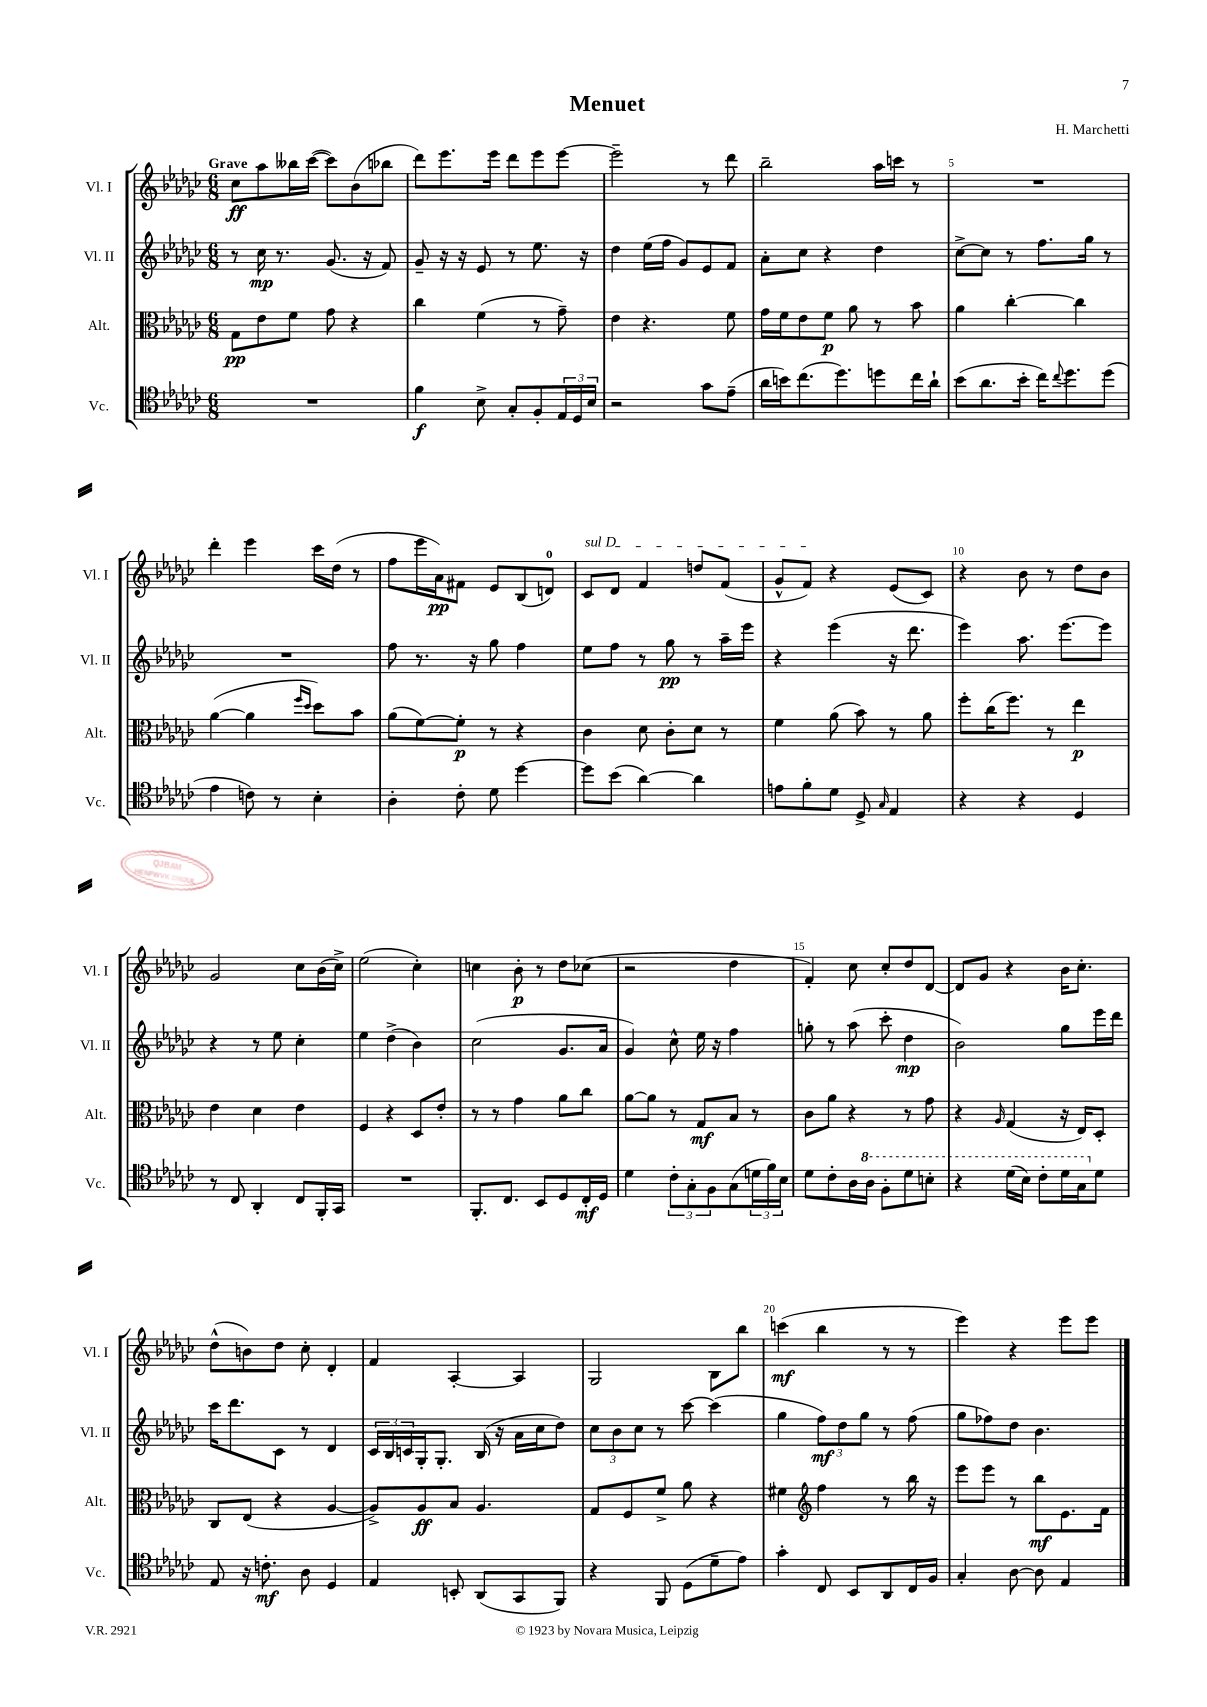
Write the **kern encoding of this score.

**kern	**dynam	**kern	**dynam	**kern	**dynam	**kern	**dynam
*part4	*part4	*part3	*part3	*part2	*part2	*part1	*part1
*staff4	*staff4	*staff3	*staff3	*staff2	*staff2	*staff1	*staff1
*I"Vc.	*	*I"Alt.	*	*I"Vl. II	*	*I"Vl. I	*
*I'Vc.	*	*I'Alt.	*	*I'Vl. II	*	*I'Vl. I	*
*clefC4	*	*clefC3	*	*clefG2	*	*clefG2	*
*k[b-e-a-d-g-c-]	*	*k[b-e-a-d-g-c-]	*	*k[b-e-a-d-g-c-]	*	*k[b-e-a-d-g-c-]	*
*M6/8	*	*M6/8	*	*M6/8	*	*M6/8	*
=1	=1	=1	=1	=1	=1	=1	=1
!	!	!	!	!	!	!LO:TX:a:B:t=Grave	!
2.r	.	8G-\L	pp	8r	.	8cc-\L	ff
.	.	8e-\	.	16cc-\	mp	8aa-\	.
.	.	.	.	8.r	.	.	.
.	.	8f\J	.	.	.	16bb--X\L	.
.	.	.	.	.	.	([16ccc-\JJ	.
.	.	8g-\	.	(8.g-/	.	8ccc-\L])	.
.	.	4r	.	.	.	(8b-\	.
.	.	.	.	16r	.	.	.
.	.	.	.	8f/)	.	8bb-X\J	.
=2	=2	=2	=2	=2	=2	=2	=2
4f\	f	4cc-\	.	8g-~/	.	8ddd-\L)	.
.	.	.	.	16r	.	8.eee-\	.
.	.	.	.	16r	.	.	.
8B-^\	.	(4f\	.	8e-/	.	.	.
.	.	.	.	.	.	16eee-\Jk	.
8G-'/L	.	.	.	8r	.	8ddd-\L	.
8F'/	.	8r	.	8.ee-\	.	8eee-\	.
24E-/L	.	8g-~\)	.	.	.	[8eee-\J	.
24D-/	.	.	.	.	.	.	.
.	.	.	.	16r	.	.	.
24B-/JJ	.	.	.	.	.	.	.
=3	=3	=3	=3	=3	=3	=3	=3
2r	.	4e-\	.	4dd-\	.	2eee-~\]	.
.	.	4.r	.	(16ee-\LL	.	.	.
.	.	.	.	16ff\JJ	.	.	.
.	.	.	.	8g-/L)	.	.	.
8g-\L	.	.	.	8e-/	.	8r	.
(8e-~\J	.	8f\	.	8f/J	.	8ddd-\	.
=4	=4	=4	=4	=4	=4	=4	=4
16a-\LL	.	16g-\LL	.	8a-'\L	.	2bb-~\	.
16bn\J)	.	16f\J	.	.	.	.	.
(8.cc-\	.	8e-\	.	8cc-\J	.	.	.
.	.	8f\J	p	4r	.	.	.
8.dd-\)	.	.	.	.	.	.	.
.	.	8a-\	.	.	.	.	.
8ddn\	.	8r	.	4dd-\	.	16aa-\LL	.
.	.	.	.	.	.	16cccn\JJ	.
16cc-\L	.	8b-\	.	.	.	8r	.
16a-`\JJ	.	.	.	.	.	.	.
=5	=5	=5	=5	=5	=5	=5	=5
(8b-\L	.	4a-\	.	[8cc-^\L	.	2.r	.
8.a-\	.	.	.	8cc-\J]	.	.	.
.	.	[4cc-'\	.	8r	.	.	.
16b-'\Jk	.	.	.	.	.	.	.
16cc-\KL)	.	.	.	8.ff\L	.	.	.
8qqcc-/	.	.	.	.	.	.	.
8.dd-\	.	.	.	.	.	.	.
.	.	4cc-\]	.	.	.	.	.
.	.	.	.	16gg-\Jk	.	.	.
(8dd-\J	.	.	.	8r	.	.	.
!!LO:LB:g=z
=6	=6	=6	=6	=6	=6	=6	=6
4e-\	.	([4a-\	.	2.r	.	4ddd-'\	.
8cn\)	.	4a-\]	.	.	.	4eee-\	.
8r	.	.	.	.	.	.	.
.	.	16qqff/LL	.	.	.	.	.
.	.	16qqdd-/JJ	.	.	.	.	.
4B-'\	.	8dd-\L)	.	.	.	16ccc-\LL	.
.	.	.	.	.	.	(16dd-\JJ	.
.	.	8b-\J	.	.	.	8r	.
=7	=7	=7	=7	=7	=7	=7	=7
4A-'\	.	(8a-\L	.	8ff\	.	8ff\L	.
.	.	[8f\)	.	8.r	.	16eee-\L	.
.	.	.	.	.	.	16a-\J)	pp
8c-'\	.	8f'\J]	p	.	.	8f#X\J	.
.	.	.	.	16r	.	.	.
8d-\	.	8r	.	8gg-\	.	8e-/L	.
[4dd-\	.	4r	.	4ff\	.	(8B-/	.
.	.	.	.	.	.	8dn/J)	.
=8	=8	=8	=8	=8	=8	=8	=8
!	!	!	!	!	!	!LO:TX:a:i:t=sul D	!
8dd-\L]	.	4c-\	.	8ee-\L	.	8c-/L	.
(8b-\J	.	.	.	8ff\J	.	8d-/J	.
[4a-\)	.	8d-\	.	8r	.	4f/	.
.	.	8c-'\L	.	8gg-\	pp	.	.
4a-\]	.	8d-\J	.	8r	.	8ddn/L	.
.	.	8r	.	16aa-~\LL	.	(8f/J	.
.	.	.	.	16eee-\JJ	.	.	.
=9	=9	=9	=9	=9	=9	=9	=9
8en\L	.	4f\	.	4r	.	8g-^^/L	.
8f'\	.	.	.	.	.	8f/J)	.
8d-\J	.	(8a-\	.	(4eee-\	.	4r	.
8D-^/	.	8b-\)	.	.	.	.	.
16qqG-/	.	.	.	.	.	.	.
4E-/	.	8r	.	16r	.	(8e-/L	.
.	.	.	.	8.ddd-\	.	.	.
.	.	8a-\	.	.	.	8c-/J)	.
=10	=10	=10	=10	=10	=10	=10	=10
4r	.	8ff'\L	.	4eee-\)	.	4r	.
.	.	(16cc-\K	.	.	.	.	.
.	.	8.ff\J)	.	.	.	.	.
4r	.	.	.	8.aa-\	.	8b-\	.
.	.	8r	.	.	.	8r	.
.	.	.	.	[8.eee-\L	.	.	.
4D-/	.	4ee-\	p	.	.	8dd-\L	.
.	.	.	.	8eee-\J]	.	8b-\J	.
!!LO:LB:g=z
=11	=11	=11	=11	=11	=11	=11	=11
8r	.	4e-\	.	4r	.	2g-/	.
8C-/	.	.	.	.	.	.	.
4AA-'/	.	4d-\	.	8r	.	.	.
.	.	.	.	8ee-\	.	.	.
8C-/L	.	4e-\	.	4cc-'\	.	8cc-\L	.
16FF'/L	.	.	.	.	.	(16b-\L	.
16GG-/JJ	.	.	.	.	.	16cc-^\JJ)	.
=12	=12	=12	=12	=12	=12	=12	=12
2.r	.	4F/	.	4ee-\	.	(2ee-\	.
.	.	4r	.	(4dd-^\	.	.	.
.	.	8D-/L	.	4b-\)	.	4cc-'\)	.
.	.	8e-'/J	.	.	.	.	.
=13	=13	=13	=13	=13	=13	=13	=13
8.FF'/L	.	8r	.	(2cc-\	.	4ccn\	.
.	.	8r	.	.	.	.	.
8.C-/J	.	.	.	.	.	.	.
.	.	4g-\	.	.	.	8b-'\	p
8BB-/L	.	.	.	.	.	8r	.
8D-/	.	8a-\L	.	8.g-/L	.	8dd-\L	.
16C-'/L	mf	8cc-\J	.	.	.	(8cc-X\J	.
16D-/JJ	.	.	.	16a-/Jk	.	.	.
=14	=14	=14	=14	=14	=14	=14	=14
4d-\	.	[8a-\L	.	4g-/)	.	2r	.
.	.	8a-\J]	.	.	.	.	.
12c-'\L	.	8r	.	8cc-^^\	.	.	.
12G-'\	.	.	.	.	.	.	.
.	.	8G-/L	mf	16ee-\	.	.	.
12F\	.	.	.	.	.	.	.
.	.	.	.	16r	.	.	.
(8G-\	.	8B-/J	.	4ff\	.	4dd-\	.
24dn\L	.	8r	.	.	.	.	.
24f\)	.	.	.	.	.	.	.
24B-\JJ	.	.	.	.	.	.	.
=15	=15	=15	=15	=15	=15	=15	=15
8d-\L	.	8c-\L	.	8ggn'\	.	4f'/)	.
8c-'\	.	8a-\J	.	8r	.	.	.
16A-\L	.	4r	.	(8aa-\	.	8cc-\	.
*8va	*	*	*	*	*	*	*
16a-\JJ	.	.	.	.	.	.	.
8f'\L	.	.	.	8ccc-'\	.	8cc-'/L	.
8dd-\	.	8r	.	4dd-\	mp	8dd-/	.
8bn'\J	.	8g-\	.	.	.	[8d-/J	.
=16	=16	=16	=16	=16	=16	=16	=16
4r	.	4r	.	2b-\)	.	8d-/L]	.
.	.	.	.	.	.	8g-/J	.
.	.	16qqA-/	.	.	.	.	.
(16dd-\LL	.	(4G-/	.	.	.	4r	.
16b-\JJ)	.	.	.	.	.	.	.
8cc-'\L	.	.	.	.	.	.	.
16dd-\L	.	16r	.	8gg-\L	.	16b-\KL	.
16g-\J	.	16E-/KL)	.	.	.	8.cc-'\J	.
*X8va	*	*	*	*	*	*	*
8d-\J	.	8D-'/J	.	16eee-\L	.	.	.
.	.	.	.	16ddd-\JJ	.	.	.
!!LO:LB:g=z
=17	=17	=17	=17	=17	=17	=17	=17
8E-/	.	8C-/L	.	16ccc-\KL	.	(8dd-^^\L	.
.	.	.	.	8.ddd-\	.	.	.
16r	.	(8E-/J	.	.	.	8bn\)	.
8.cn'\	mf	.	.	.	.	.	.
.	.	4r	.	8c-\J	.	8dd-\J	.
8A-\	.	.	.	8r	.	8cc-'\	.
4D-/	.	[4A-/	.	4d-/	.	4d-'/	.
=18	=18	=18	=18	=18	=18	=18	=18
4E-/	.	8A-^/L])	.	24c-/LL	.	4f/	.
.	.	.	.	24B-/	.	.	.
.	.	.	.	24cn/	.	.	.
.	.	8A-/	ff	16G-'/J	.	.	.
.	.	.	.	8.G-'/J	.	.	.
8BBn'/	.	8B-/J	.	.	.	[4A-'/	.
(8AA-/L	.	4.A-/	.	(16B-/	.	.	.
.	.	.	.	16r	.	.	.
8GG-/	.	.	.	16a-\LL	.	4A-/]	.
.	.	.	.	16cc-\J	.	.	.
8FF/J)	.	.	.	8dd-\J)	.	.	.
=19	=19	=19	=19	=19	=19	=19	=19
4r	.	8G-/L	.	12cc-\L	.	2G-/	.
.	.	.	.	12b-\	.	.	.
.	.	8F/	.	.	.	.	.
.	.	.	.	12cc-\J	.	.	.
8FF/	.	8f^/J	.	8r	.	.	.
(8D-\L	.	8a-\	.	[8ccc-\	.	.	.
8d-~\	.	4r	.	(4ccc-\]	.	8B-\L	.
8e-\J)	.	.	.	.	.	8bb-\J	.
=20	=20	=20	=20	=20	=20	=20	=20
4g-'\	.	4f#X\	.	4gg-\	.	(4cccn\	mf
*	*	*clefG2	*	*	*	*	*
8C-/	.	4ff\	.	12ff\L)	mf	4bb-\	.
.	.	.	.	12dd-\	.	.	.
8BB-/L	.	.	.	.	.	.	.
.	.	.	.	12gg-\J	.	.	.
8AA-/	.	8r	.	8r	.	8r	.
16C-/L	.	16bb-\	.	(8ff\	.	8r	.
16F/JJ	.	16r	.	.	.	.	.
=21	=21	=21	=21	=21	=21	=21	=21
4G-'/	.	8eee-\L	.	8gg-\L	.	4eee-\)	.
.	.	8eee-\J	.	8ff-X\)	.	.	.
[8A-\	.	8r	.	8dd-\J	.	4r	.
8A-\]	.	8bb-\L	mf	4.b-\	.	.	.
4E-/	.	8.e-\	.	.	.	8eee-\L	.
.	.	.	.	.	.	8eee-\J	.
.	.	16f\Jk	.	.	.	.	.
==	==	==	==	==	==	==	==
*-	*-	*-	*-	*-	*-	*-	*-
